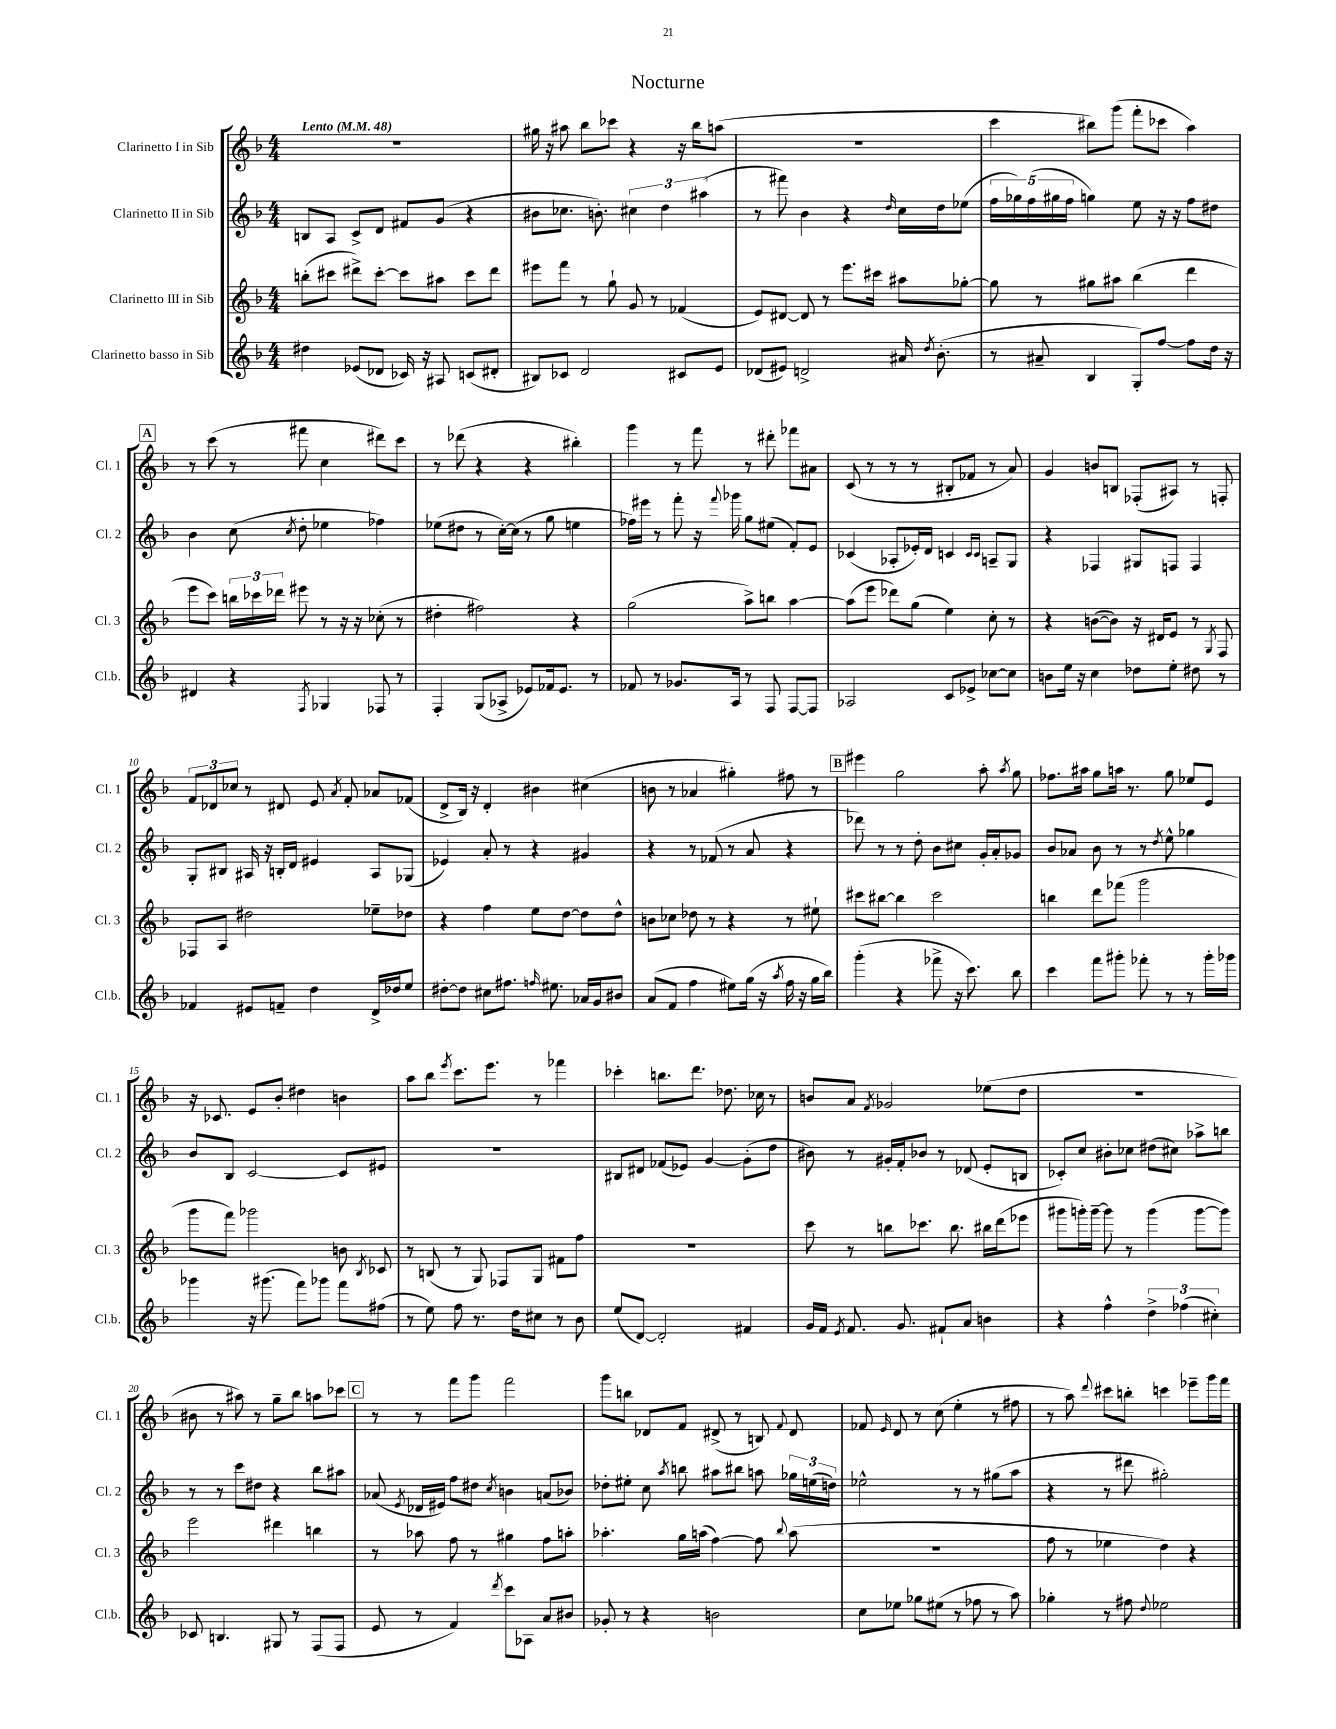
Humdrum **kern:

**kern	**kern	**kern	**kern
*staff4	*staff3	*staff2	*staff1
*clefG2	*clefG2	*clefG2	*clefG2
*k[b-]	*k[b-]	*k[b-]	*k[b-]
*M4/4	*M4/4	*M4/4	*M4/4
*MM48	*MM48	*MM48	*MM48
4dd#\	(8bb'\L	8B/L	1r
.	8ccc#\J	8A/J	.
(8e-/L	8ddd#^\L)	8c^/L	.
8d-/J	[8ccc#'\J	8d/J	.
16c-/)	8ccc#\]L	8f#/L	.
16r	.	.	.
8A#/	8aa#\J	(8g/J	.
(8c/L	8ccc#\L	4r	.
8d#'/J	8ddd#\J	.	.
=	=	=	=
8B#/L)	8eee#\L	8b#\L	16gg#\
.	.	.	16r
8c-/J	8fff\J	8.cc-\J	8aa#\
2d/	8r	.	8bb-\L
.	.	8.b'\)	.
.	8gg`\	.	8ccc-\J
.	8g/	6cc#\	4r
.	8r	.	.
.	.	6dd\	.
8c#/L	(4f-/	.	16r
.	.	.	16bb-\LK
.	.	(6aa#\	.
8e/J	.	.	(8aa\J
=	=	=	=
(8d-/L	8e/L)	8r	1r
8e#/J)	[8d#/J	8fff#\)	.
2d^/	8d#/]	4b-\	.
.	8r	.	.
.	8.eee\L	4r	.
.	16ccc#\Jk	.	.
.	.	16qqdd/	.
16a#/	8aa#\L	16cc\LL	.
8qdd/	.	.	.
(8.b-'\	.	16dd\J	.
.	[8gg-'\J	(8ee-\J	.
=	=	=	=
8r	8gg-\]	20ff\LL	4ccc\
.	.	20gg-\)	.
.	.	(20ff\	.
8a#~/	8r	.	.
.	.	20gg#\	.
.	.	20ff\JJ	.
4B-/	8gg#\L	4gg\)	8bb#\L)
.	8aa#\J	.	(8ggg\J
8G'/L)	(4bb-\	8ee\	8fff'\L
[8ff/J	.	16r	8ccc-\J
.	.	16r	.
8ff\]L	4ddd\	8ff\L	4aa\)
16dd\Jk	.	8dd#\J	.
16r	.	.	.
=	=	=	=
4d#/	8eee\L	4b-\	8r
.	8ccc\J)	.	(8ccc\
4r	24bb\LL	(8cc\	8r
.	24ccc-\	.	.
.	24ddd-\JJ	.	.
.	.	8qcc/	.
.	8eee#\	8dd'\	8fff#\
8qF/	.	.	.
4G-/	8r	4ee-\	4cc\
.	16r	.	.
.	16r	.	.
8F-/	(8cc-'\	4ff-\)	8ddd#\L)
8r	8r	.	8ccc\J
=	=	=	=
4F'/	4dd#'\	(8ee-\L	8r
.	.	8dd#\J	(8ddd-\
(8G/L	2ff#\)	8r	4r
8A-^/J	.	[16cc'\LL)	.
.	.	(16cc\]JJ	.
8e-/L)	.	8r	4r
16f-/k	.	8gg\	.
8.e-/J	.	.	.
.	4r	4ee\	4bb#'\)
8r	.	.	.
=	=	=	=
8f-/	(2gg\	16ff-\LL)	4ggg\
.	.	16eee#\JJ	.
8r	.	8r	.
8.g-/L	.	8fff'\	8r
.	.	16r	8fff\
.	.	8qqfff/	.
16A/Jk	.	16ggg-\	.
8r	8aa^\L)	8gg\L	8r
8F/	8bb\J	(8ee#\J	8ddd#'\
[8F/L	[4aa\	8f'/L)	8fff-\L
8F/]J	.	8e/J	8a#\J
=	=	=	=
2A-/	(8aa\]L	(4c-/	(8c/
.	8eee\J	.	8r
.	8ddd-\L)	8A-'/L	8r
.	(8gg\J	16e-'/L)	8r
.	.	16d/JJ	.
8c/L	4ee\)	4c/	8B#'/L
8e-^/J	.	.	8f-/J
.	.	16qqc/LL	.
.	.	16qqc/JJ	.
[8cc-\L	8cc'\	8A~/L	8r
8cc-\]J	8r	8G/J	8a/)
=	=	=	=
8b\L	4r	4r	4g/
16ee\Jk	.	.	.
16r	.	.	.
4cc\	([8b\L	4F-/	8b/L
.	8b\]J)	.	8B/J
8dd-\L	16r	8G#/L	(8F-'/L
.	16d#/LK	.	.
8ee'\J	8e/J	8F/J	8A#/J)
8dd#\	8r	4F/	8r
.	8qG/	.	.
8r	8F/	.	8F'/
=	=	=	=
4f-/	8F-/L	8G'/L	12f/L
.	.	.	12d-/
.	8A/J	8B#/J	.
.	.	.	12cc-/J
8e#/L	2dd#\	16A#/	8r
.	.	16r	.
8f~/J	.	16B'/LL	8d#/
.	.	16d/JJ	.
4dd\	.	4e#/	8e/
.	.	.	8qa/
.	.	.	8f'/
16d^/LL	8ee-~\L	8A#/L	8a-/L
16dd-/J	.	.	.
8ee/J	8dd-\J	(8G-/J	(8f-/J
=	=	=	=
[8dd#'\L	4r	4e-/)	8d^/L
8dd#\]J	.	.	16B-/Jk)
.	.	.	16r
8cc#\L	4ff\	8a'/	4d'/
8.ff#\J	.	8r	.
.	8ee\L	4r	4b#\
16qqff/	.	.	.
8.ee#\	.	.	.
.	[8dd\J	.	.
16a-/LL	8dd\]L	4g#/	(4cc#\
16g/J	.	.	.
8b#/J	8dd^^\J	.	.
=	=	=	=
(8a/L	8b\L	4r	8b\
8f/J	8cc-\J	.	8r
4ff\	8dd-\	8r	4a-/
.	8r	(8f-/	.
8ee#\L)	4r	8r	4gg#'\)
(16gg\Jk	.	8a/	.
16r	.	.	.
8qaa/	.	.	.
16ff\	8r	4r	8ff#\
16r	.	.	.
16gg\LL	8ee#`\	.	8r
16bb-\JJ)	.	.	.
=	=	=	=
(4ggg'\	8ccc#\L	8ddd-\)	4eee#\
.	[8bb#\J	8r	.
4r	4bb#\]	8r	2gg\
.	.	8dd'\	.
8fff-^\	2ccc#\	8b-\L	.
16r	.	8cc#\J	.
8.ccc\)	.	.	.
.	.	16g'/LL	8aa'\
.	.	16a'/J	.
.	.	.	8qaa/
8bb-\	.	8g-/J	8gg\
=	=	=	=
4ccc\	4bb\	8b-/L	8.ff-\L
.	.	8a-/J	.
.	.	.	16aa#\Jk
8fff\L	8ddd\L	8b-\	8gg\L
8ggg#'\J	(8fff-\J	8r	16aa\Jk
.	.	.	8.r
8fff-'\	2ggg\	8r	.
.	.	8qdd/	.
8r	.	8ee^^\	8gg\
8r	.	4gg-\	8ee-/L
16ggg#'\LL	.	.	8e/J
16ggg-\JJ	.	.	.
=	=	=	=
4ggg-\	8ggg\L	8b-/L	16r
.	.	.	8.c-/
.	8fff\J)	8B-/J	.
16r	2ggg-\	[2c/	8e/L
(8.ggg#\	.	.	.
.	.	.	8b-'/J
8fff\L)	.	.	4dd#\
8ggg-\J	.	.	.
8fff\L	8b\	8c/]L	4b\
.	8qB-/	.	.
(8ff#\J	8c-/	8e#/J	.
=	=	=	=
8r	8r	1r	8aa\L
8ee\)	(8B/	.	8bb-\J
.	.	.	8qeee/
8ff\	8r	.	8.ccc\L
8.r	8G/)	.	.
.	.	.	8.eee\J
.	8F-/L	.	.
16dd\LK	.	.	.
8cc#\J	8G/J	.	8r
8r	8f#\L	.	4fff-\
8b-\	8ff\J	.	.
=	=	=	=
(8ee/L	1r	8B#/L	4ccc-'\
[8d/J)	.	8d#/J	.
2d'/]	.	(8f-/L	8.bb\L
.	.	8e-/J)	.
.	.	.	8.ddd\J
.	.	[4g/	.
.	.	.	8.dd-\
4f#/	.	(8g'\]L	.
.	.	.	16cc-\
.	.	8dd\J	8r
=	=	=	=
16g/LL	8ccc\	8b#\)	8b/L
16f/JJ	.	.	.
8qe/	.	.	.
8.f/	8r	8r	8a/J
.	.	.	8qf/
.	8bb\L	16g#'/LL	2g-/
8.g/	.	16f'/J	.
.	8.ccc-\J	8b-/J	.
8f#`/L	.	8r	.
.	8.bb\	.	.
8a/J	.	(8d-/	.
4b\	16bb#\LL	8e'/L	(8ee-\L
.	(16ddd\J	.	.
.	8eee-\J	8B/J	8dd\J
=	=	=	=
4r	8ggg#\L	8c-'/L)	1r
.	16ggg'\L)	8cc/J	.
.	[16ggg~\JJ	.	.
4ff^^\	8ggg\]	8b#'\L	.
.	8r	8cc-\J	.
6dd^\	(4ggg\	(8dd#\L	.
.	.	8cc#\J)	.
(6ff-\	.	.	.
.	[8ggg\L	8aa-^\L	.
6cc#'\)	.	.	.
.	8ggg\]J)	8bb\J	.
=	=	=	=
8c-/	2eee\	8r	8b#\
4.B/	.	8r	8r
.	.	8ccc\L	8aa#\)
.	.	8dd#\J	8r
8G#/	4ddd#\	4r	8gg~\L
8r	.	.	8bb-\J
(8F/L	4bb\	8bb-\L	8aa\L
8F/J	.	8aa#\J	8ccc-\J
=	=	=	=
8e/	8r	(8a-/	8r
.	.	8qe/	.
8r	8aa-\	16d-/LL	8r
.	.	16e#/JJ)	.
4f/)	8ff\	8ff\L	8fff\L
.	8r	8dd#\J	8ggg\J
8qddd/	.	8qcc/	.
8ccc\L	4gg#\	4b\	2fff\
8A-\J	.	.	.
8a/L	8ff\L	(8a/L	.
8b#/J	8aa'\J	8b-/J)	.
=	=	=	=
8g-'/	4.aa-'\	8dd-'\L	8ggg\L
8r	.	8ee#'\J	8bb\J
4r	.	8cc\	8d-/L
.	.	8qaa/	.
.	16gg\LL	8bb\	8f/J
.	(16aa\JJ	.	.
2b\	[4ff\)	8aa#\L	(8d#^/
.	.	8bb#\J	8r
.	8ff\]	8aa\	8B/)
.	8qqbb-/	.	8qqf/
.	(8aa\	24gg-\LL	8d#/
.	.	(24ee\	.
.	.	24dd\JJ)	.
=	=	=	=
8cc\L	1r	2ee-^^\	8f-/
.	.	.	16qqe/
8ee-\J	.	.	8d/
8gg-\L	.	.	8r
(8ee#\J	.	.	(8cc\
8r	.	8r	4ee'\
8ff-\	.	8r	.
8r	.	(8gg#\L	8r
8aa\)	.	8aa\J	8ff#\
=	=	=	=
4gg-'\	8ff\	4r	8r
.	8r	.	8aa\)
.	.	.	8qqddd/
8r	4ee-\	8r	8ccc#\L
8ff#\	.	8ddd#\	8bb'\J
8qqdd/	.	.	.
2ee-\	4dd\)	2gg#'\)	4ccc\
.	4r	.	8eee-~\L
.	.	.	16ggg\L
.	.	.	16fff\JJ
==	==	==	==
*-	*-	*-	*-
